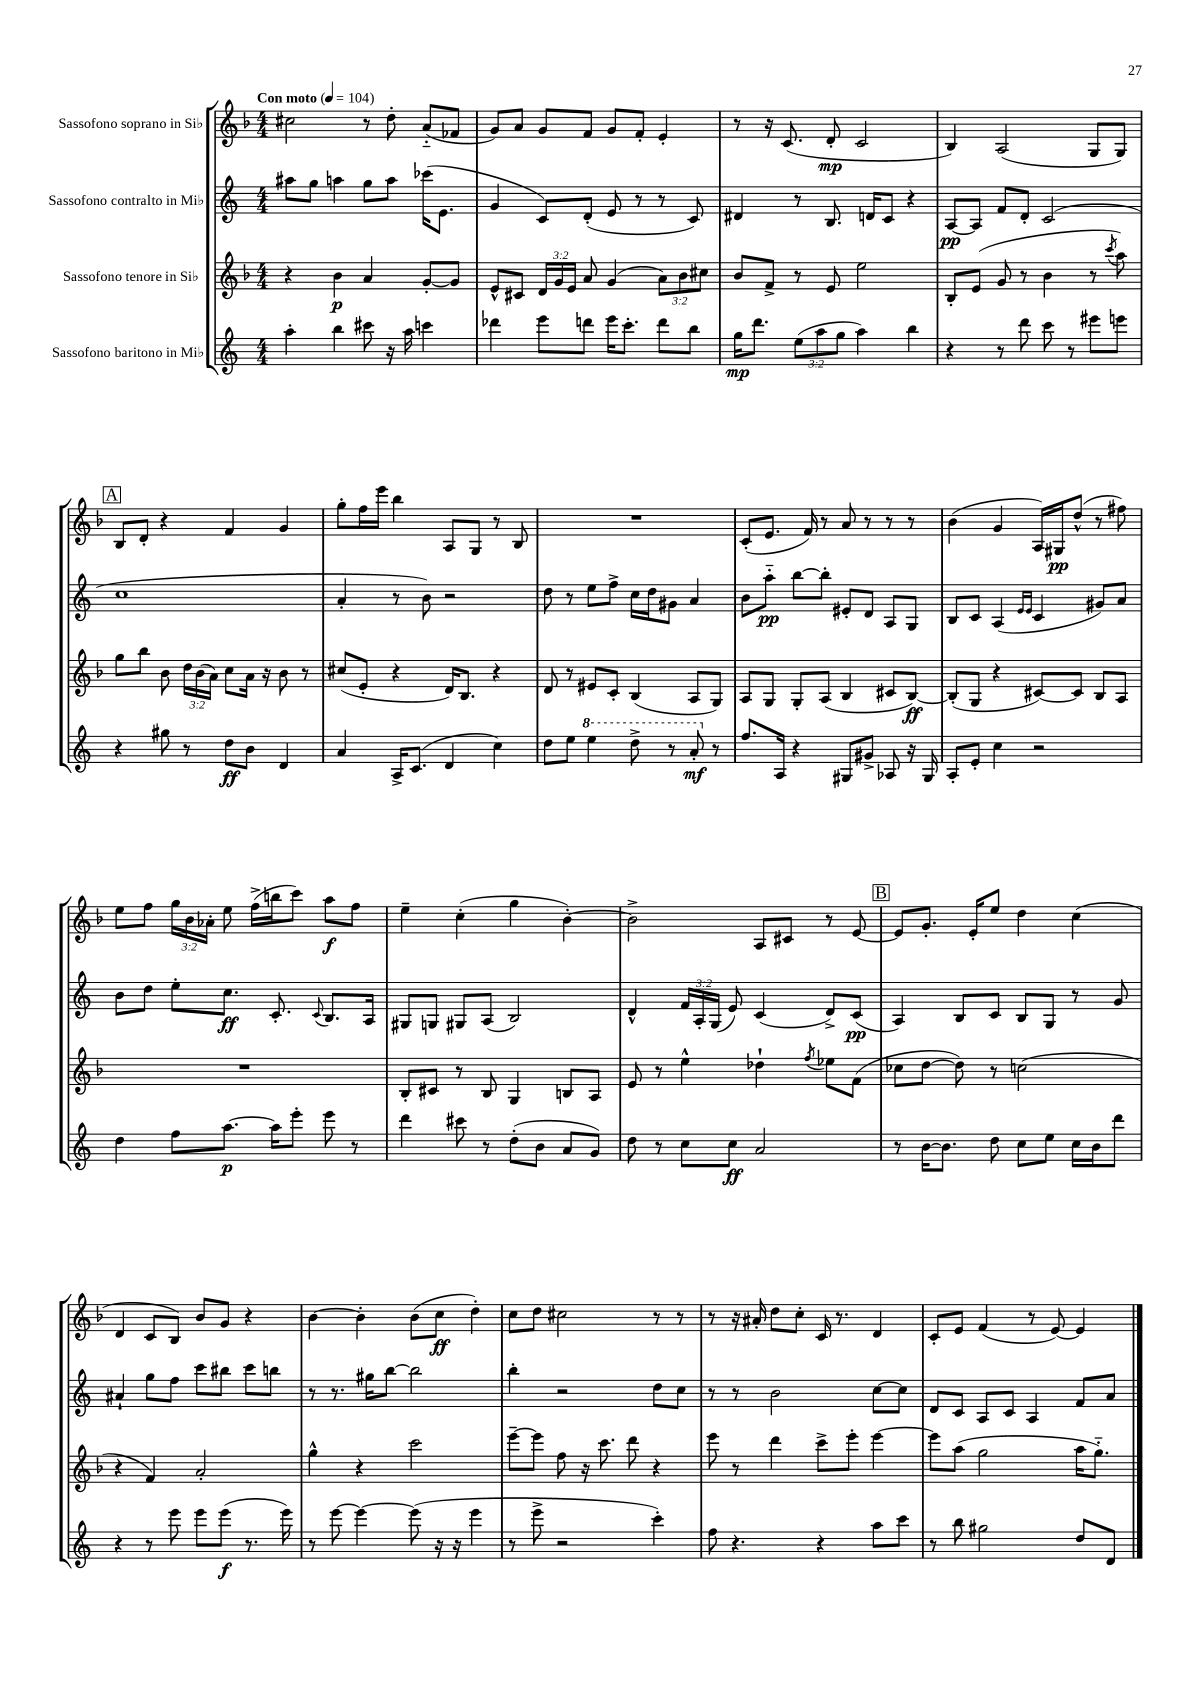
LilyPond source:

<<
\new StaffGroup <<
\new Staff = "s0" \with { instrumentName = "Sassofono soprano in Sib" } {
    \clef treble \key f \major \numericTimeSignature \time 4/4 \override Staff.TupletNumber.text = #tuplet-number::calc-fraction-text \tempo "Con moto" 4 = 104
    \autoBeamOff cis''2 r8 d''8-. a'8[-_( fes'8] |
    g'8[) a'8] g'8[ f'8] g'8[ f'8]-. e'4-. |
    r8 r16 c'8.( d'8-.\mp c'2 |
    bes4) a2( g8[ g8]) |
    \mark \markup { \box "A" } bes8[ d'8]-. r4 f'4 g'4 |
    g''8[-. f''16 e'''16] bes''4 a8[ g8] r8 bes8 |
    R1 |
    c'8[-.( e'8.] f'16) r8 a'8 r8 r8 r8 |
    bes'4( g'4 a16[) gis16\pp d''8]-^( r8 fis''8) |
    e''8[ f''8] \tuplet 3/2 { g''16[ bes'16 aes'16]-. } e''8 f''16[->( b''16 c'''8]) a''8[\f f''8] |
    e''4-- c''4-.( g''4 bes'4~-.) |
    bes'2-> a8[ cis'8] r8 e'8~ |
    \mark \markup { \box "B" } e'8[ g'8.]-. e'16[-. e''8] d''4 c''4( |
    d'4 c'8[ bes8]) bes'8[ g'8] r4 |
    bes'4~ bes'4-. bes'8[( c''8]\ff d''4-.) |
    c''8[ d''8] cis''2 r8 r8 |
    r8 r16 ais'16-. d''8[ c''8]-. c'16 r8. d'4 |
    c'8[-. e'8] f'4( r8 e'8~) e'4 \bar "|." |
}
\new Staff = "s1" \with { instrumentName = "Sassofono contralto in Mib" } {
    \clef treble \key c \major \numericTimeSignature \time 4/4 \override Staff.TupletNumber.text = #tuplet-number::calc-fraction-text
    \autoBeamOff ais''8[ g''8] a''4 g''8[ a''8] ces'''16[( e'8.] |
    g'4 c'8[) d'8]-.( e'8 r8 r8 c'8) |
    dis'4 r8 b8. d'16[ c'8] r4 |
    a8[~\pp a8] f'8[ d'8]-. c'2( |
    \mark \markup { \box "A" } c''1 |
    a'4-. r8 b'8) r2 |
    d''8 r8 e''8[ f''8]-> c''16[ d''16 gis'8] a'4 |
    b'8[ a''8]-_\pp b''8[~ b''8]-. eis'8[-. d'8] a8[ g8] |
    b8[ c'8] a4( \grace { e'16[ e'16] } c'4 gis'8[) a'8] |
    b'8[ d''8] e''8[-. c''8.]\ff c'8.-. \appoggiatura { c'8 } b8.[ a16] |
    gis8[ g8] gis8[ a8]( b2) |
    d'4-^ \tuplet 3/2 { f'16[ a16-. g16]( } e'8) c'4( d'8[->) c'8]\pp( |
    \mark \markup { \box "B" } a4) b8[ c'8] b8[ g8] r8 g'8 |
    ais'4-! g''8[ f''8] c'''8[ bis''8] c'''8[ b''8] |
    r8 r8. gis''16[ b''8]~ b''2 |
    b''4-. r2 d''8[ c''8] |
    r8 r8 b'2 c''8[~ c''8] |
    d'8[ c'8] a8[ c'8] a4 f'8[ a'8] \bar "|." |
}
\new Staff = "s2" \with { instrumentName = "Sassofono tenore in Sib" } {
    \clef treble \key f \major \numericTimeSignature \time 4/4 \override Staff.TupletNumber.text = #tuplet-number::calc-fraction-text
    \autoBeamOff r4 bes'4\p a'4 g'8[~-. g'8] |
    e'8[-^ cis'8] \tuplet 3/2 { d'16[ g'16 e'16] } a'8 g'4( \tuplet 3/2 { a'8[) bes'8 cis''8] } |
    bes'8[ f'8]-> r8 e'8 e''2 |
    bes8[-. e'8]( g'8 r8 bes'4 r8 \acciaccatura { c'''8 } a''8) |
    \mark \markup { \box "A" } g''8[ bes''8] bes'8 \tuplet 3/2 { d''16[ bes'16( a'16]) } c''8[ a'16] r16 bes'8 r8 |
    cis''8[( e'8]-. r4 d'16[) bes8.] r4 |
    d'8 r8 eis'8[ c'8]-. bes4( a8[ g8]) |
    a8[ g8] g8[-. a8]( bes4 cis'8[ bes8]~\ff) |
    bes8[-.( g8] r4 cis'8[~) cis'8] bes8[ a8] |
    R1 |
    bes8[-. cis'8] r8 bes8 g4 b8[ a8] |
    e'8 r8 e''4-^ des''4-! \acciaccatura { f''8 } ees''8[ f'8]( |
    \mark \markup { \box "B" } ces''8[ d''8]~ d''8) r8 c''2( |
    r4 f'4) a'2-. |
    g''4-^ r4 c'''2 |
    e'''8[~-- e'''8] f''8 r16 c'''8. d'''8 r4 |
    e'''8 r8 d'''4 c'''8[-> e'''8]-. e'''4~ |
    e'''8[ a''8]( g''2 a''16[ g''8.]-_) \bar "|." |
}
\new Staff = "s3" \with { instrumentName = "Sassofono baritono in Mib" } {
    \clef treble \key c \major \numericTimeSignature \time 4/4 \override Staff.TupletNumber.text = #tuplet-number::calc-fraction-text
    \autoBeamOff a''4-. b''4 cis'''8 r16 a''16 c'''4 |
    des'''4 e'''8[ d'''8] e'''16[ c'''8.]-. d'''8[ b''8] |
    g''16[\mp d'''8.] \tuplet 3/2 { e''8[( a''8 g''8] } a''4) b''4 |
    r4 r8 d'''8 c'''8 r8 eis'''8[ e'''8] |
    \mark \markup { \box "A" } r4 gis''8 r8 d''8[\ff b'8] d'4 |
    a'4 a16[-> c'8.]( d'4 c''4) |
    d''8[ e''8] \ottava #1 e'''4 d'''8-> r8 a''8-.\mf \ottava #0 r8 |
    f''8.[ a16] r4 gis8[ gis'8]-> aes8 r16 gis16 |
    a8[-. e'8]-. c''4 r2 |
    d''4 f''8[ a''8.]~\p a''16[ e'''8]-. e'''8 r8 |
    d'''4 cis'''8 r8 d''8[-.( b'8] a'8[ g'8]) |
    d''8 r8 c''8[ c''8]\ff a'2 |
    \mark \markup { \box "B" } r8 b'16[~ b'8.] d''8 c''8[ e''8] c''16[ b'16 d'''8] |
    r4 r8 e'''8 e'''8[ e'''8]\f( r8. e'''16) |
    r8 e'''8~ e'''4~ e'''8( r16 r16 e'''4 |
    r8 e'''8-> r2 c'''4-.) |
    f''8 r4. r4 a''8[ c'''8] |
    r8 b''8 gis''2 d''8[ d'8] \bar "|." |
}
>>
>>
\layout { \context { \Score \remove "Bar_number_engraver" } }
